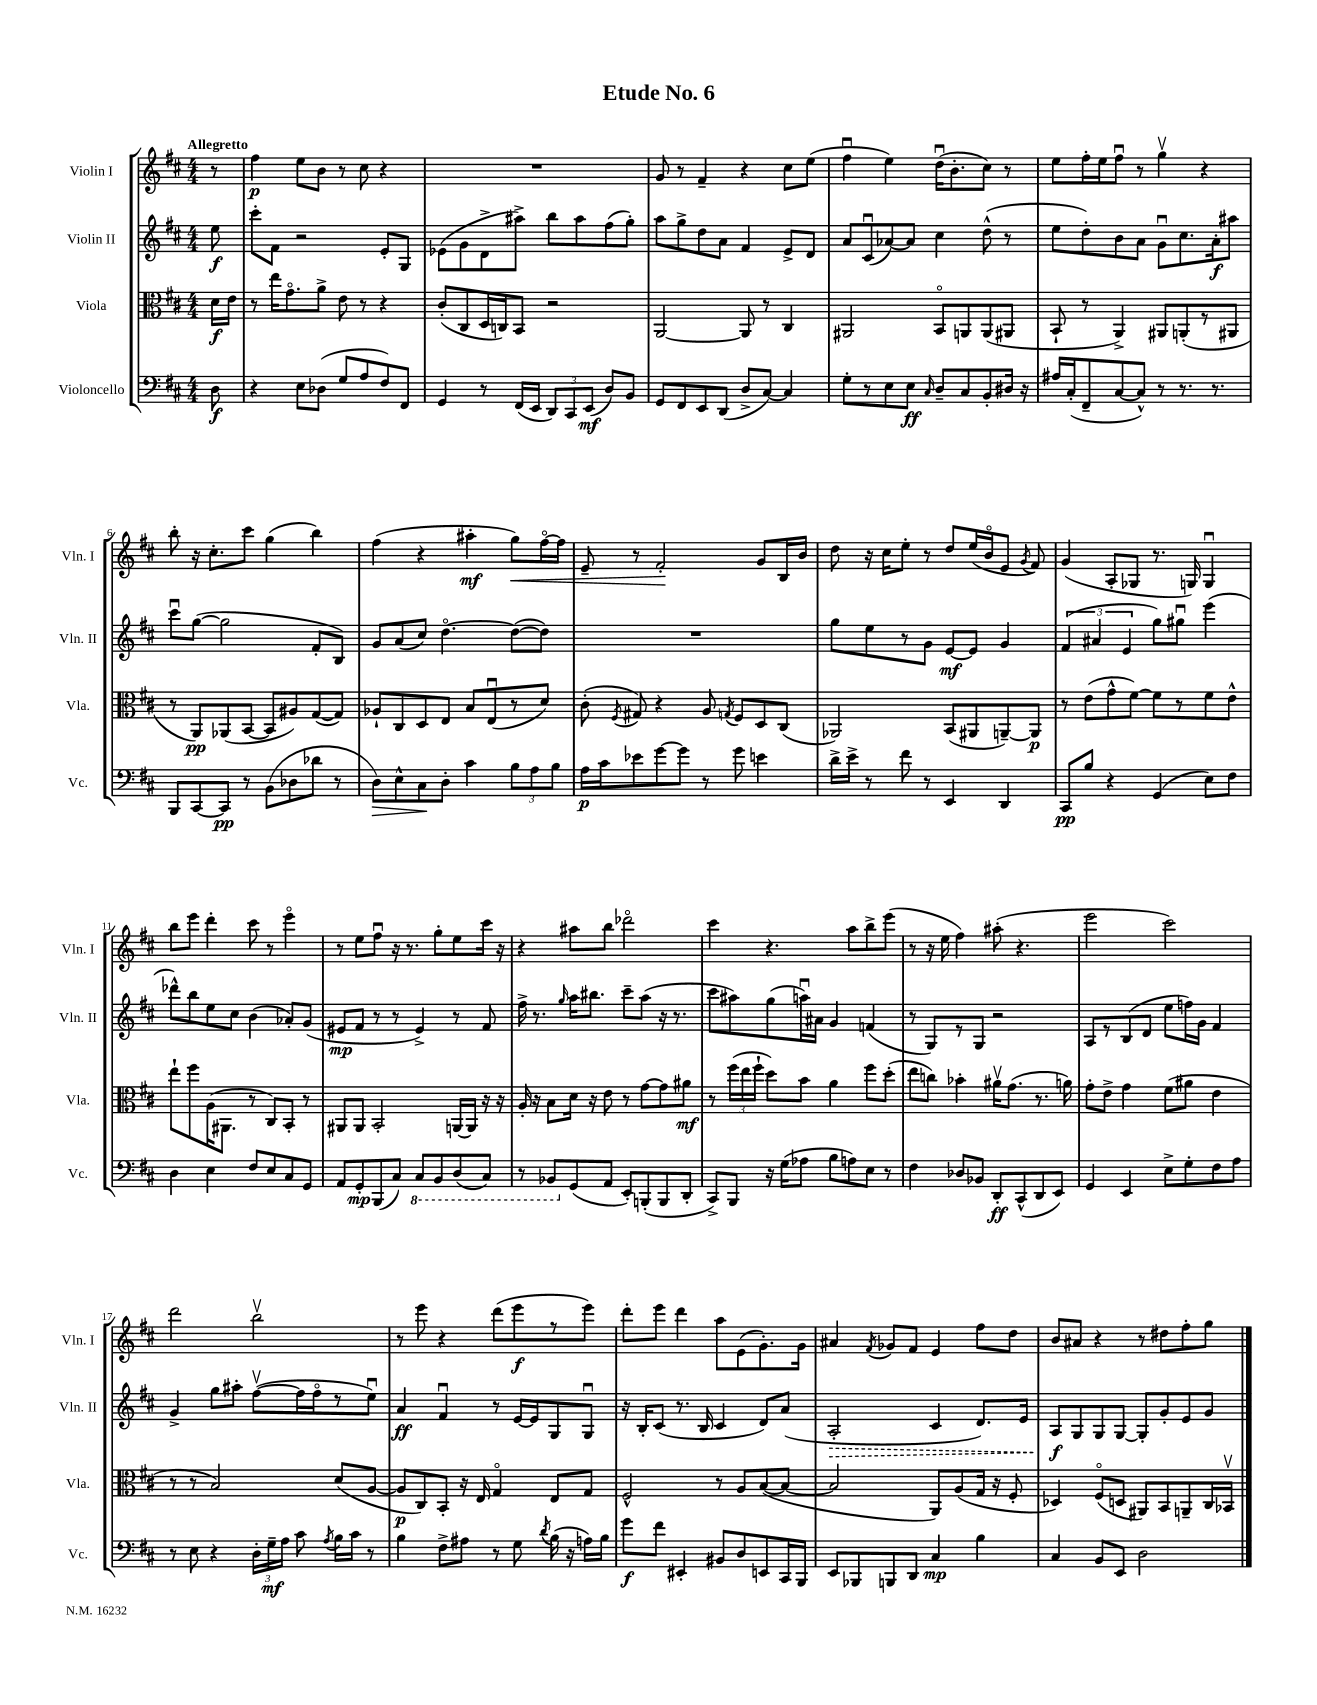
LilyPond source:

\header { title = "Etude No. 6" }
<<
\new StaffGroup <<
\new Staff = "s0" \with { instrumentName = "Violin I" shortInstrumentName = "Vln. I" } {
    \clef treble \key d \major \numericTimeSignature \time 4/4 \partial 8 \tempo "Allegretto"
    \autoBeamOff r8 |
    fis''4\p e''8[ b'8] r8 cis''8 r4 |
    R1 |
    g'8 r8 fis'4-- r4 cis''8[ e''8]( |
    fis''4\downbow e''4) d''16[\downbow( b'8.-. cis''8]) r8 |
    e''8[ fis''16-. e''16 fis''8]\downbow r8 g''4\upbow r4 |
    b''8-. r16 cis''8.[-. cis'''8] g''4( b''4) |
    fis''4( r4 ais''4-.\mf g''8[\<) fis''16~\flageolet fis''16] |
    e'8-- r8 fis'2-.\! g'8[ b16 b'16] |
    d''8 r16 cis''16[ e''8]-. r8 d''8[ e''16( b'16\flageolet e'8] \acciaccatura { g'8 } fis'8) |
    g'4( a8[-. ges8] r8. g16) g4\downbow |
    b''8[ e'''8] d'''4-. cis'''8 r8 e'''4\flageolet |
    r8 e''8[ fis''8]\downbow r16 r8. g''8[-. e''8 cis'''16] r16 |
    r4 ais''8[ b''8] des'''2\flageolet |
    cis'''4 r4. a''8[ b''8-> e'''8]( |
    r8 r16 e''16 fis''4) ais''8-.( r4. |
    e'''2 cis'''2) |
    d'''2 b''2\upbow |
    r8 e'''8 r4 d'''8[( e'''8\f r8 e'''8]) |
    d'''8[-. e'''8] d'''4 a''8[ e'8( g'8.-.) g'16] |
    ais'4 \acciaccatura { fis'8 } ges'8[ fis'8] e'4 fis''8[ d''8] |
    b'8[ ais'8] r4 r8 dis''8[ fis''8-. g''8] \bar "|." |
}
\new Staff = "s1" \with { instrumentName = "Violin II" shortInstrumentName = "Vln. II" } {
    \clef treble \key d \major \numericTimeSignature \time 4/4 \partial 8
    \autoBeamOff e''8\f |
    cis'''8[-. fis'8] r2 e'8[-. g8] |
    ees'8[( g'8 d'8-> ais''8]->) b''8[ ais''8 fis''8( g''8]-.) |
    a''8[ g''8-> d''8 a'8] fis'4 e'8[-> d'8] |
    a'8[ cis'8\downbow( aes'8~) aes'8] cis''4 d''8-^( r8 |
    e''8[ d''8-.) b'8 a'8] g'8[\downbow cis''8. a'16-.\f ais''8] |
    cis'''8[\downbow g''8]~( g''2 fis'8[-. b8]) |
    g'8[ a'8( cis''8]) d''4.~\flageolet d''8[~( d''8]) |
    R1 |
    g''8[ e''8 r8 g'8] e'8[~\mf e'8] g'4 |
    \tuplet 3/2 { fis'4( ais'4 e'4 } g''8[) gis''8]\downbow e'''4( |
    des'''8[-^) b''8 e''8 cis''8] b'4( aes'8[-.) g'8]( |
    eis'8[\mp fis'8] r8 r8 eis'4->) r8 fis'8 |
    fis''16-> r8. \grace { g''16 } a''16[ bis''8.] cis'''8[-- a''8]( r16 r8. |
    cis'''8[ ais''8) g''8( a''16\downbow) ais'16] g'4 f'4( |
    r8 g8[) r8 g8] r2 |
    a8[ r8 b8( d'8] e''8[ f''16) g'16] fis'4 |
    g'4-> g''8[ ais''8]-. fis''8[~\upbow( fis''16 fis''16\flageolet r8 e''8]\downbow) |
    a'4\ff fis'4\downbow r8 e'16[~ e'16 g8 g8]\downbow |
    r16 b16[-. cis'8]( r8. b16 cis'4 d'8[) a'8]( |
    \once \override Hairpin.style = #'dashed-line a2-.\> cis'4 d'8.[) e'16] |
    a8[\f\! g8 g8 g8]~ g8[-. g'8-. e'8 g'8] \bar "|." |
}
\new Staff = "s2" \with { instrumentName = "Viola" shortInstrumentName = "Vla." } {
    \clef alto \key d \major \numericTimeSignature \time 4/4 \partial 8
    \autoBeamOff d'16[\f e'16] |
    r8 e''16[ g'8.\flageolet a'8]-> e'8 r8 r4 |
    cis'8[-.( cis8 d16 c16) b,8] r2 |
    a,2~ a,8 r8 cis4 |
    ais,2 b,8[\flageolet a,8 a,8( ais,8] |
    b,8-! r8 a,4->) ais,8[ a,8-.( r8 ais,8] |
    r8 a,8[\pp) aes,8( b,8]~ b,8[ ais8) g8~( g8]) |
    aes8[-! cis8 d8 e8] b8[ e8\downbow( r8 d'8]) |
    cis'8-.( \acciaccatura { fis8 } gis8) r4 a8 \acciaccatura { g8 } fis8[ d8 cis8]( |
    aes,2) b,8[( ais,8 a,8~--) a,8]\p |
    r8 e'8[( g'8-^ fis'8]~) fis'8[ r8 fis'8 e'8]-^ |
    e''8[-! fis''8 a16( ais,8.] r8 cis8[) b,8]-. r8 |
    ais,8[ ais,8] b,2-. a,16[~ a,16] r16 r16 |
    a16-. r16 b8[ d'16] r16 e'8 r8 g'8[~ g'8 ais'8]\mf |
    r8 \tuplet 3/2 { fis''16[( e''16 fis''16]-! } d''8[) b'8] a'4 fis''8[ d''8]-.( |
    e''8[ c''8]) bes'4-. ais'16[\upbow g'8.]( r8. a'16) |
    g'8[-. e'8]-> g'4 fis'8[( ais'8] e'4 |
    r8 r8 b2) d'8[( a8]~ |
    a8[\p cis8) b,8]-. r16 e16 g4\flageolet e8[ g8] |
    fis2-^ r8 a8[ b8~( b8]~ |
    b2 a,8[) a8( g16] r16 fis8-. |
    des4) fis8[\flageolet( d8] ais,8[) b,8 a,8-- cis16 bes,16]\upbow \bar "|." |
}
\new Staff = "s3" \with { instrumentName = "Violoncello" shortInstrumentName = "Vc." } {
    \clef bass \key d \major \numericTimeSignature \time 4/4 \partial 8
    \autoBeamOff d8\f |
    r4 e8[ des8]( g8[ a8 fis8) fis,8] |
    g,4 r8 fis,16[( e,16] \tuplet 3/2 { d,8[) cis,8 e,8]\mf( } d8[) b,8] |
    g,8[ fis,8 e,8 d,8]( d8[-> cis8]~) cis4 |
    g8[-. r8 e8 e8]\ff \grace { cis16 } d8[-- cis8 b,8-. dis16] r16 |
    ais16[ cis16-.( fis,8-- cis8~ cis8]-^) r8 r8. r8. |
    b,,8[ cis,8~ cis,8]\pp r8 b,8[( des8 des'8] r8 |
    d8[\>) e8-^ cis8\! d8]-. cis'4 \tuplet 3/2 { b8[ a8 b8] } |
    a16[\p cis'16 ees'8 g'8~ g'8] r8 g'8 e'4 |
    d'16[-> e'16]-> r8 fis'8 r8 e,4 d,4 |
    cis,8[\pp b8] r4 g,4( e8[) fis8] |
    d4 e4 fis8[ e8 cis8 g,8] |
    a,8[ g,8-.\mp b,,8( cis8]) \ottava #-1 cis,8[ b,,8 d,8( cis,8]) |
    r8 bes,,8[ \ottava #0 g,8( a,8] e,8[-.) b,,8-.( b,,8 d,8]-. |
    cis,8[->) b,,8] r16 g16[( aes8] b8[ a8) e8] r8 |
    fis4 des8[ bes,8] d,8[-.\ff cis,8-^( d,8 e,8]) |
    g,4 e,4 e8[-> g8-. fis8 a8] |
    r8 e8 r4 \tuplet 3/2 { d16[-. g16--\mf a16] } cis'8 \acciaccatura { a8 } b16[ cis'16] r8 |
    b4 fis8[-> ais8] r8 g8 \acciaccatura { d'8 } b16( r16 a16[) b16] |
    g'8[\f fis'8] eis,4-. bis,8[ d8 e,8 cis,16 b,,16] |
    e,8[ bes,,8 b,,8 d,8] cis4\mp b4 |
    cis4 b,8[ e,8] d2 \bar "|." |
}
>>
>>
